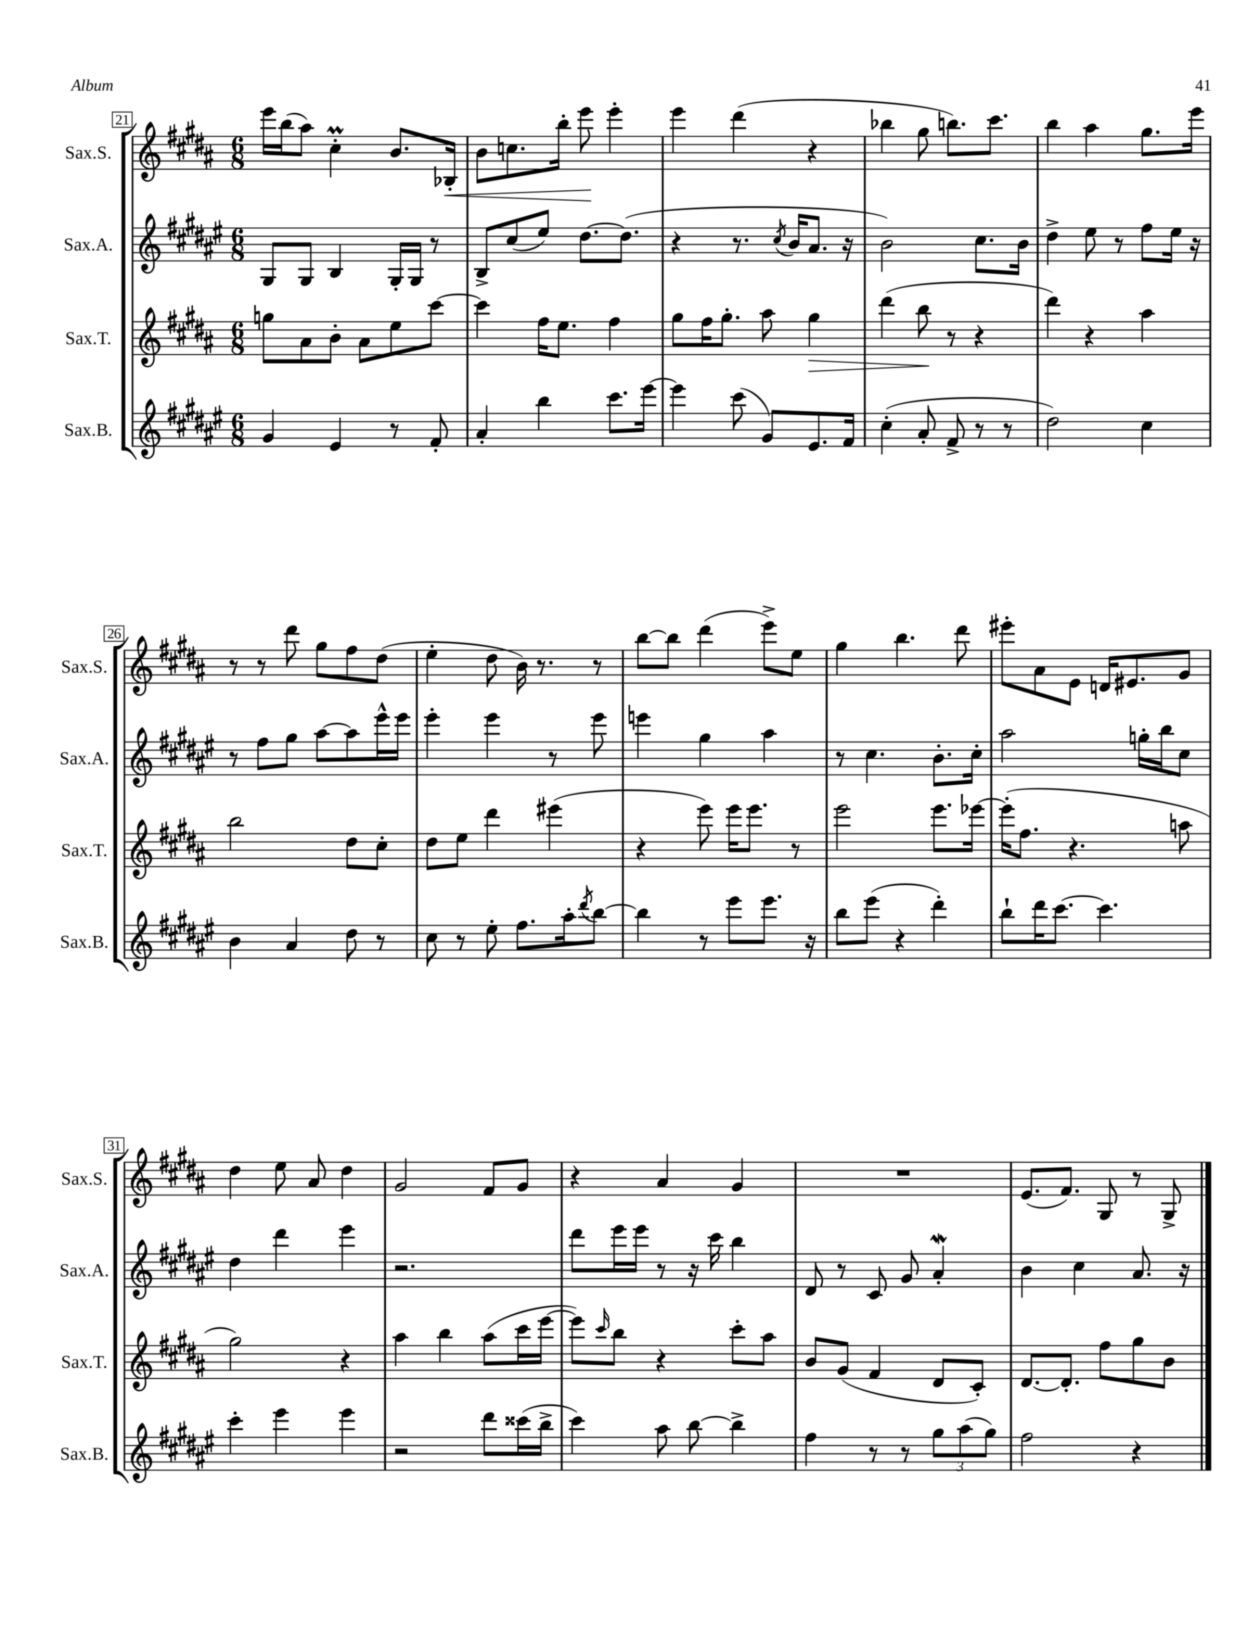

**kern	**kern	**dynam	**kern	**kern	**dynam
*part4	*part3	*part3	*part2	*part1	*part1
*staff4	*staff3	*staff3	*staff2	*staff1	*staff1
*I"Sax.B.	*I"Sax.T.	*	*I"Sax.A.	*I"Sax.S.	*
*I'Sax.B.	*I'Sax.T.	*	*I'Sax.A.	*I'Sax.S.	*
*clefG2	*clefG2	*	*clefG2	*clefG2	*
*k[f#c#g#d#a#e#]	*k[f#c#g#d#a#]	*	*k[f#c#g#d#a#e#]	*k[f#c#g#d#a#]	*
*M6/8	*M6/8	*	*M6/8	*M6/8	*
=21	=21	=21	=21	=21	=21
4g#/	8ggn\L	.	8G#/L	16eee\LL	.
.	.	.	.	(16bb\J	.
.	8a#\	.	8G#/J	8aa#\J)	.
4e#/	8b'\J	.	4B/	4cc#M'\	.
.	8a#\L	.	.	.	.
8r	8ee\	.	16G#'/LL	8.b/L	.
.	.	.	16G#/JJ	.	.
8f#'/	[8ccc#\J	.	8r	.	.
!	!	!	!	!	!LO:HP:b
.	.	.	.	16B-X'/Jk	<
=22	=22	=22	=22	=22	=22
4a#'/	4ccc#\]	.	8B^/L	8b\L	.
.	.	.	(8cc#/	8.ccn\	.
4bb\	16ff#\KL	.	8ee#/J)	.	.
.	8.ee\J	.	.	16bb'\Jk	.
.	.	.	[8.dd#\L	8eee\	.
8.ccc#\L	4ff#\	.	.	4eee'\	[
.	.	.	(8.dd#\J]	.	.
[16eee#\Jk	.	.	.	.	.
=23	=23	=23	=23	=23	=23
4eee#\]	8gg#\L	.	4r	4eee\	.
.	16ff#\K	.	.	.	.
.	8.gg#'\J	.	.	.	.
(8ccc#\	.	.	8.r	(4ddd#\	.
8g#/L)	8aa#\	.	.	.	.
.	.	.	8qcc#/	.	.
.	.	.	16b/KL	.	.
!	!	!LO:HP:b	!	!	!
8.e#/	4gg#\	>	8.a#/J	4r	.
16f#/Jk	.	.	16r	.	.
=24	=24	=24	=24	=24	=24
(4cc#'\	(4ddd#\	.	2b\)	4bb-X\	.
8a#'/	8bb\	.	.	8gg#\	.
8f#^/	8r	]	.	8.bbn\L)	.
8r	4r	.	8.cc#\L	.	.
.	.	.	.	8.ccc#\J	.
8r	.	.	.	.	.
.	.	.	16b\Jk	.	.
=25	=25	=25	=25	=25	=25
2dd#\)	4ddd#\)	.	4dd#^\	4bb\	.
.	4r	.	8ee#\	4aa#\	.
.	.	.	8r	.	.
4cc#\	4aa#\	.	8ff#\L	8.gg#\L	.
.	.	.	16ee#\Jk	.	.
.	.	.	16r	16eee\Jk	.
!!LO:LB:g=z
=26	=26	=26	=26	=26	=26
4b\	2bb\	.	8r	8r	.
.	.	.	8ff#\L	8r	.
4a#/	.	.	8gg#\J	8ddd#\	.
.	.	.	[8aa#\L	8gg#\L	.
8dd#\	8dd#\L	.	8aa#\]	8ff#\	.
8r	8cc#'\J	.	16eee#^^\L	(8dd#\J	.
.	.	.	16eee#\JJ	.	.
=27	=27	=27	=27	=27	=27
8cc#\	8dd#\L	.	4eee#'\	4ee'\	.
8r	8ee\J	.	.	.	.
8ee#'\	4ddd#\	.	4eee#\	8dd#\	.
8.ff#\L	.	.	.	16b\)	.
.	.	.	.	8.r	.
.	(4eee#X\	.	8r	.	.
16aa#'\k	.	.	.	.	.
8qddd#/	.	.	.	.	.
[8bb\J	.	.	8eee#\	8r	.
=28	=28	=28	=28	=28	=28
4bb\]	4r	.	4eeen\	[8bb\L	.
.	.	.	.	8bb\J]	.
8r	8eee\)	.	4gg#\	(4ddd#\	.
8eee#\L	16eee\KL	.	.	.	.
.	8.eee\J	.	.	.	.
8.eee#\J	.	.	4aa#\	8eee^\L)	.
.	8r	.	.	8ee\J	.
16r	.	.	.	.	.
=29	=29	=29	=29	=29	=29
8bb\L	2eee\	.	8r	4gg#\	.
(8eee#\J	.	.	4.cc#\	.	.
4r	.	.	.	4.bb\	.
4ddd#'\)	8.eee\L	.	8.b'\L	.	.
.	.	.	.	8ddd#\	.
.	[16eee-X\Jk	.	16cc#'\Jk	.	.
=30	=30	=30	=30	=30	=30
8bb`\L	(16eee-'\KL]	.	2aa#\	8eee#X'\L	.
.	8.ff#\J	.	.	.	.
16ddd#\K	.	.	.	8a#\	.
[8.ccc#\J	.	.	.	.	.
.	4.r	.	.	8e\J	.
4.ccc#\]	.	.	.	16dn/KL	.
.	.	.	.	8.e#X/	.
.	.	.	16ggn'\LL	.	.
.	.	.	16bb\J	.	.
.	8aan\	.	8cc#\J	8g#/J	.
!!LO:LB:g=z
=31	=31	=31	=31	=31	=31
4ccc#'\	2gg#\)	.	4dd#\	4dd#\	.
4eee#\	.	.	4ddd#\	8ee\	.
.	.	.	.	8a#/	.
4eee#\	4r	.	4eee#\	4dd#\	.
=32	=32	=32	=32	=32	=32
2r	4aa#\	.	2.r	2g#/	.
.	4bb\	.	.	.	.
8ddd#\L	(8aa#\L	.	.	8f#/L	.
(16ccc##X\L	16ccc#\L	.	.	8g#/J	.
16bb^\JJ	[16eee\JJ	.	.	.	.
=33	=33	=33	=33	=33	=33
4ccc#\)	8eee\L])	.	8ddd#\L	4r	.
.	16qqccc#/	.	.	.	.
.	8bb\J	.	16eee#\L	.	.
.	.	.	16eee#\JJ	.	.
8aa#\	4r	.	8r	4a#/	.
[8bb\	.	.	16r	.	.
.	.	.	16ccc#\	.	.
4bb^\]	8ccc#'\L	.	4bb\	4g#/	.
.	8aa#\J	.	.	.	.
=34	=34	=34	=34	=34	=34
4ff#\	8b/L	.	8d#/	2.r	.
.	(8g#/J	.	8r	.	.
8r	4f#/	.	8c#/	.	.
8r	.	.	8g#/	.	.
12gg#\L	8d#/L	.	4a#W'/	.	.
(12aa#\	.	.	.	.	.
.	8c#'/J)	.	.	.	.
12gg#\J)	.	.	.	.	.
=35	=35	=35	=35	=35	=35
2ff#\	[8.d#/L	.	4b\	(8.e/L	.
.	8.d#'/J]	.	.	8.f#/J)	.
.	.	.	4cc#\	.	.
.	8ff#\L	.	.	8G#/	.
4r	8gg#\	.	8.a#/	8r	.
.	8b\J	.	.	8G#^/	.
.	.	.	16r	.	.
==	==	==	==	==	==
*-	*-	*-	*-	*-	*-
